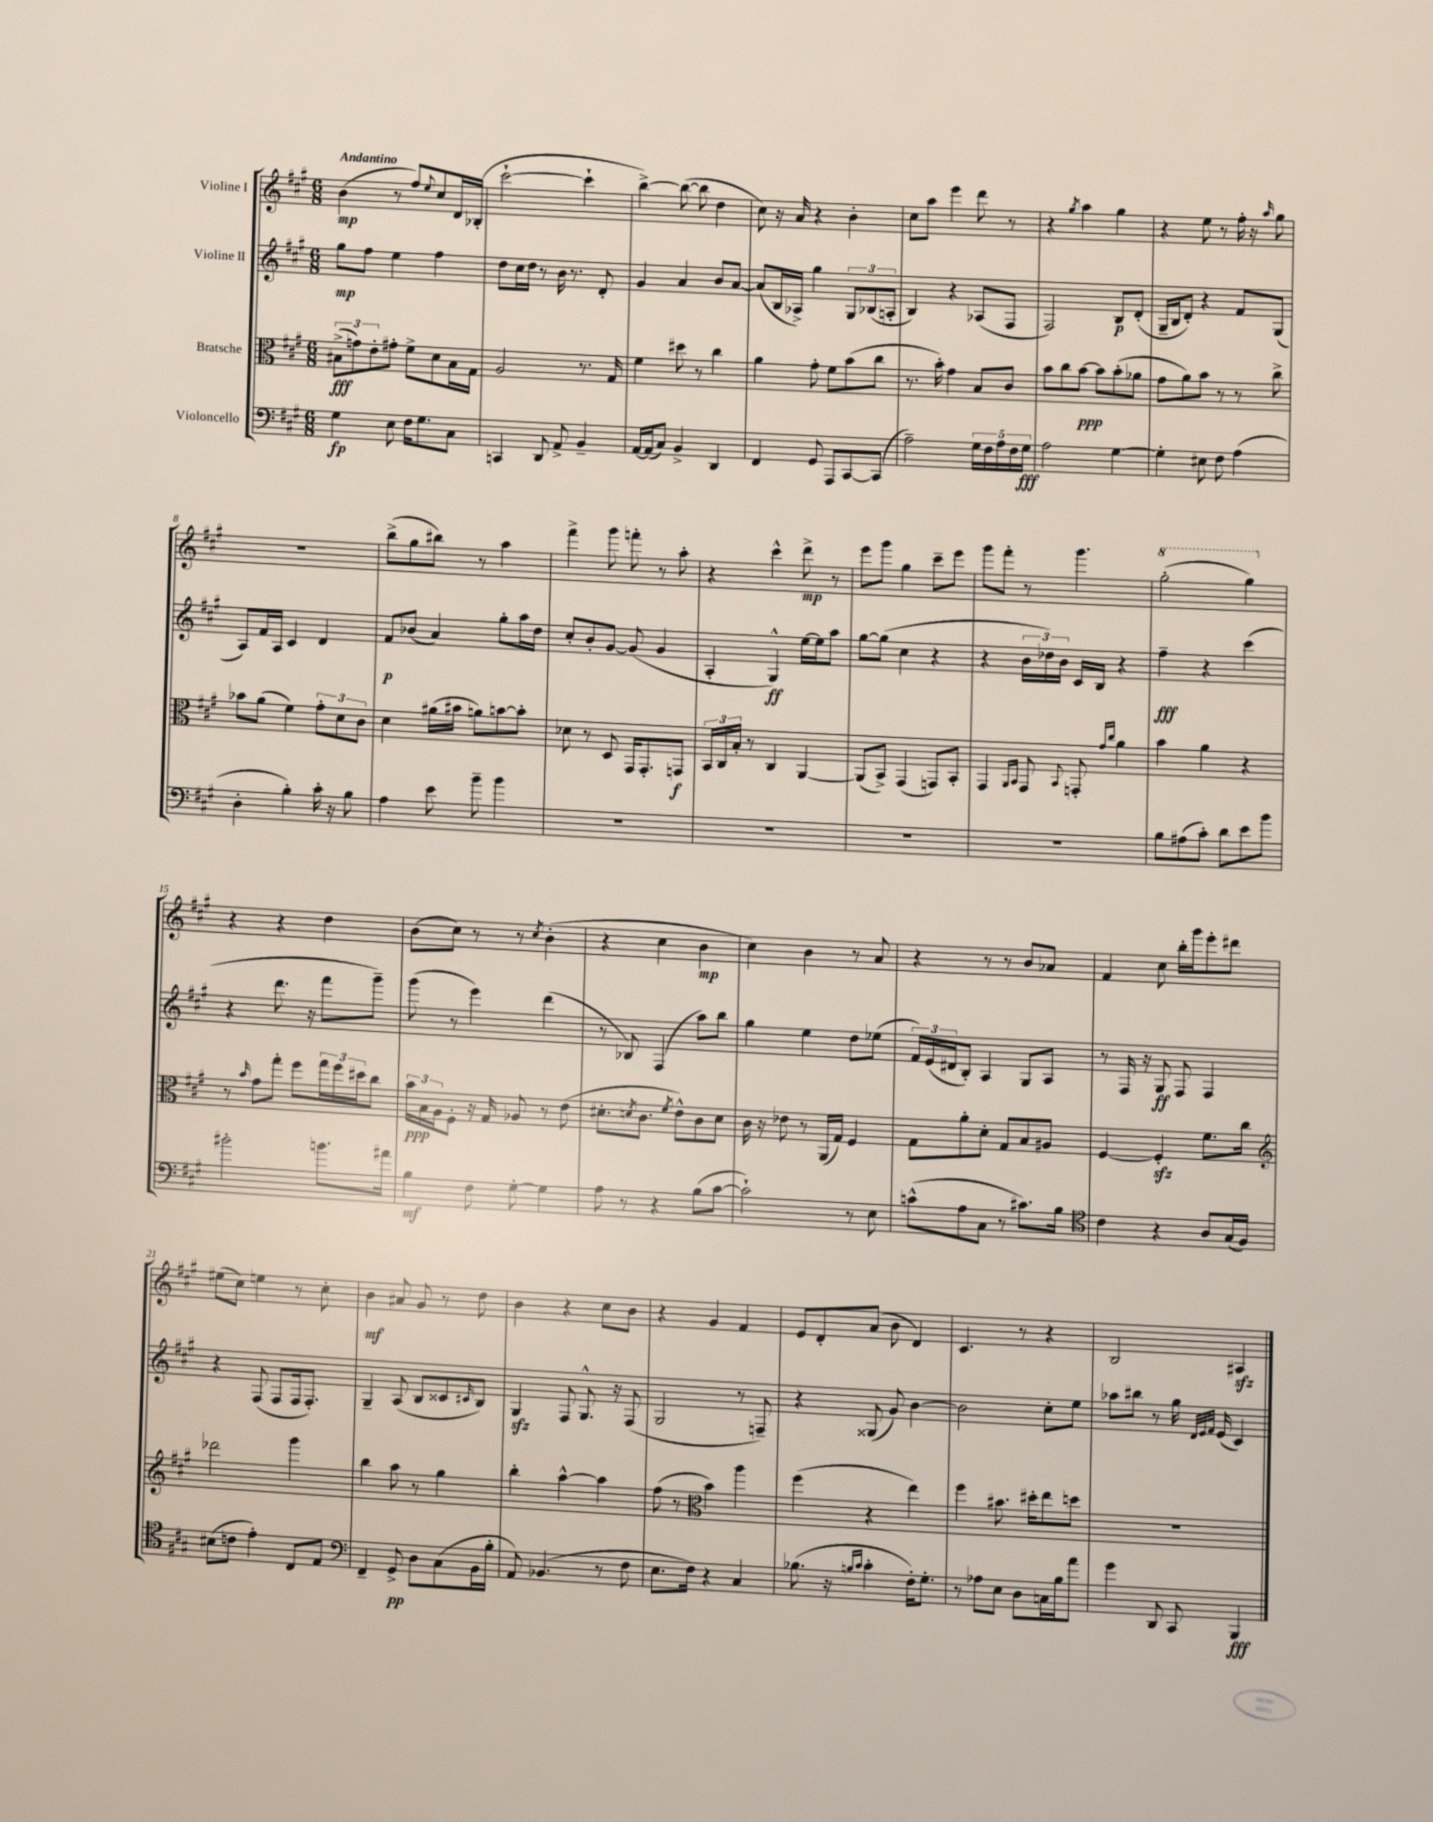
<<
\new StaffGroup <<
\new Staff = "s0" \with { instrumentName = "Violine I" } {
    \clef treble \key a \major \numericTimeSignature \time 6/8 \tempo "Andantino"
    b'4\mp( r8 fis''8) \appoggiatura { e''8 } cis''8 d'16 bes16-.( |
    cis'''2~-! cis'''4-! |
    b''4~->) b''8~( b''8 d''4 |
    cis''8) r16 a'16 r4 b'4-. |
    cis''8 a''8 e'''4 d'''8 r8 |
    r4 \acciaccatura { gis''8 } a''4 gis''4 |
    r4 e''8 r8 fis''16-. r16 \grace { a''16 } gis''8 |
    R2. |
    b''8->( gis''8 bis''8) r8 a''4 |
    fis'''4-> gis'''8 f'''8-. r8 a''8-. |
    r4 cis'''4-^ d'''8->\mp r8 |
    e'''8 gis'''8 gis''4 cis'''8-- e'''8 |
    gis'''8 fis'''8-. r8 gis'''4. |
    \ottava #1 gis'''2-.( gis'''4) \ottava #0 |
    r4 r4 d''4 |
    b'8( cis''8) r8 r8 \acciaccatura { cis''8 } b'4-.( |
    r4 cis''4 b'4\mp |
    cis''4) b'4 r8 a'8 |
    r4 r8 r8 b'8 aes'8 |
    fis'4 cis''8 b''16-. gis'''16 e'''8-. dis'''8 |
    eis''8( cis''8) e''4 r8 cis''8-. |
    b'4\mf ais'8 gis'8 r8 d''8 |
    b'4 r4 cis''8 b'8 |
    r4 gis'4 fis'4 |
    e'8 d'8-. a'8( b'8 d'4) |
    cis'4. r8 r4 |
    b2 ais4\sfz \bar "|." |
}
\new Staff = "s1" \with { instrumentName = "Violine II" } {
    \clef treble \key a \major \numericTimeSignature \time 6/8
    gis''8\mp fis''8 e''4 fis''4 |
    d''8 cis''16 d''16 r8 b'16 r8. d'8-. |
    gis'4 a'4 b'8 a'8~ |
    a'8( b16 aes16->) gis''4 \tuplet 3/2 { gis8 bes8( a8-. } |
    b4) r4 aes8( fis8 |
    fis2) b8\p d'8-.( |
    gis16-- b16 d'8-.) r4 fis'8 gis8( |
    a8) fis'16 a16 cis'4 d'4 |
    fis'8\p bes'8( a'4) gis''8-. a''16 d''16 |
    cis''8-. b'8-. gis'8~ gis'8( gis'4 |
    a4-. gis4-^\ff) e''16~ e''16 a''8 |
    gis''8~ gis''8( cis''4 r4 |
    r4 \tuplet 3/2 { b'16 des''16) b'16 } cis'16 b16 r4 |
    fis''4--\fff r4 cis'''4( |
    r4 d'''8. r16 fis'''8 gis'''8--) |
    gis'''8( r8 e'''4) d'''4( |
    r8 bes8) fis4( a''8) b''8 |
    gis''4 e''4 d''8 ees''8( |
    \tuplet 3/2 { fis'16) e'16( dis'16 } b8-.) a4 gis8 a8 |
    r8 fis16 r16 gis8\ff fis8 fis4 |
    r4 fis8( fis8 fis16 fis8.-.) |
    gis4-- a8( b8 cisis'8 \grace { cis'16 } b8) |
    gis4\sfz fis8 gis8.-^ r16 fis8( |
    gis2 r8 f8--) |
    r4 gisis8( gis'8) b'4~ |
    b'2 cis''8-. e''8 |
    aes''8 bis''8 r8 gis''16 \grace { d'32 e'32 fis'32 } e'16( cis'4) \bar "|." |
}
\new Staff = "s2" \with { instrumentName = "Bratsche" } {
    \clef alto \key a \major \numericTimeSignature \time 6/8
    \tuplet 3/2 { bis8->\fff( g'8) e'8-. } gis'8-. fis'8-> d'8 bis16 gis16 |
    a2 r8. gis16 |
    fis'4 dis''8 r8 cis''4 |
    a'4 gis'8-. fis'8 b'8( cis''8 |
    r8. b'16-.) gis'4 b8 cis'8 |
    b'8 cis''8 b'8~\ppp b'8 b'8-.( aes'8 |
    gis'8 a'8) b'8 r8 r8 cis''8-> |
    bes'8 a'8( fis'4) \tuplet 3/2 { gis'8-. d'8 cis'8 } |
    d'4 ais'16( bis'16 a'8) b'8~ b'8-. |
    des'8 r8 d8 gis,16 gis,8.-. g,8\f |
    \tuplet 3/2 { b,16 cis16 b16-. } r8 cis4 a,4~ |
    a,8( b,8->) gis,4( g,8) b,8-. |
    gis,4 \grace { a,16 b,16 } gis,8 \appoggiatura { b,8 } g,8-. \grace { gis'16 cis''16 } a'4 |
    b'4 a'4 r4 |
    r8 \grace { b'16 } gis'8 gis''8-. fis''8 \tuplet 3/2 { gis''16 fis''16 dis''16 } cis''8 |
    \tuplet 3/2 { b'16\ppp b16 a16 } fis8-. r16 gis16 aes8 r8 e'8( |
    dis'8.-. \acciaccatura { d'8 } cis'8. \acciaccatura { fis'8 } e'8-^) cis'8 d'8 |
    cis'16 r16 ees'8 r8 a,16( gis16) fis4 |
    gis8 a'8-. d'8-. gis8 b8 ais8 |
    fis4~ fis4-.\sfz fis'8. cis''16 |
    \clef treble des'''2 gis'''4 |
    b''4 a''8 r8 gis''4 |
    b''4-. a''4~-^ a''4 |
    fis''8( r8 \clef alto b'4) a''4 |
    fis''4( r4 e''4) |
    fis''4 bis'8. dis''16-. e''8 d''8 |
    R2. \bar "|." |
}
\new Staff = "s3" \with { instrumentName = "Violoncello" } {
    \clef bass \key a \major \numericTimeSignature \time 6/8
    gis4\fp e8 fis16 gis8. cis8 |
    c,4 d,8 a,8-> b,4-- |
    a,16~ a,16( cis8) b,4-> d,4 |
    fis,4 gis,8 a,,8 cis,8~ cis,8( |
    a2--) \tuplet 5/4 { gis16 fis16 a16 fis16 gis16\fff } |
    a2 gis4~ |
    gis4-. eis8 fis8 a4( |
    d4-. b4-.) cis'16-. r16 b8 |
    a4 e'8 b'8-- b'4 |
    R2. |
    R2. |
    R2. |
    R2. |
    b8 ais8( cis'8-.) d'8 e'8 b'8 |
    bis'2-. b'8. ais'16 |
    b4\mf fis8 gis8~-. gis4 |
    a8 r8 r4 b8( cis'8~ |
    cis'2-!) r8 e8 |
    c'8-^( a8 cis8 r8 cis'8.) b16 |
    \clef tenor cis'4 r4 a8 gis16( fis16) |
    bis8( c'8 e'4-.) cis8 e8 |
    \clef bass fis,4-- gis,8->\pp d8 cis8( b,16 b16-. |
    a,8) bes,4.( r8 fis8 |
    e8. fis16) r4 cis4 |
    bes8.( r16 \grace { b16 cis'16 } cis'4-. fis16-.) gis8.-. |
    r8 aes8 e8 d8 c16 b16 a'8 |
    gis'4 d,8 cis,8 b,,4\fff \bar "|." |
}
>>
>>
